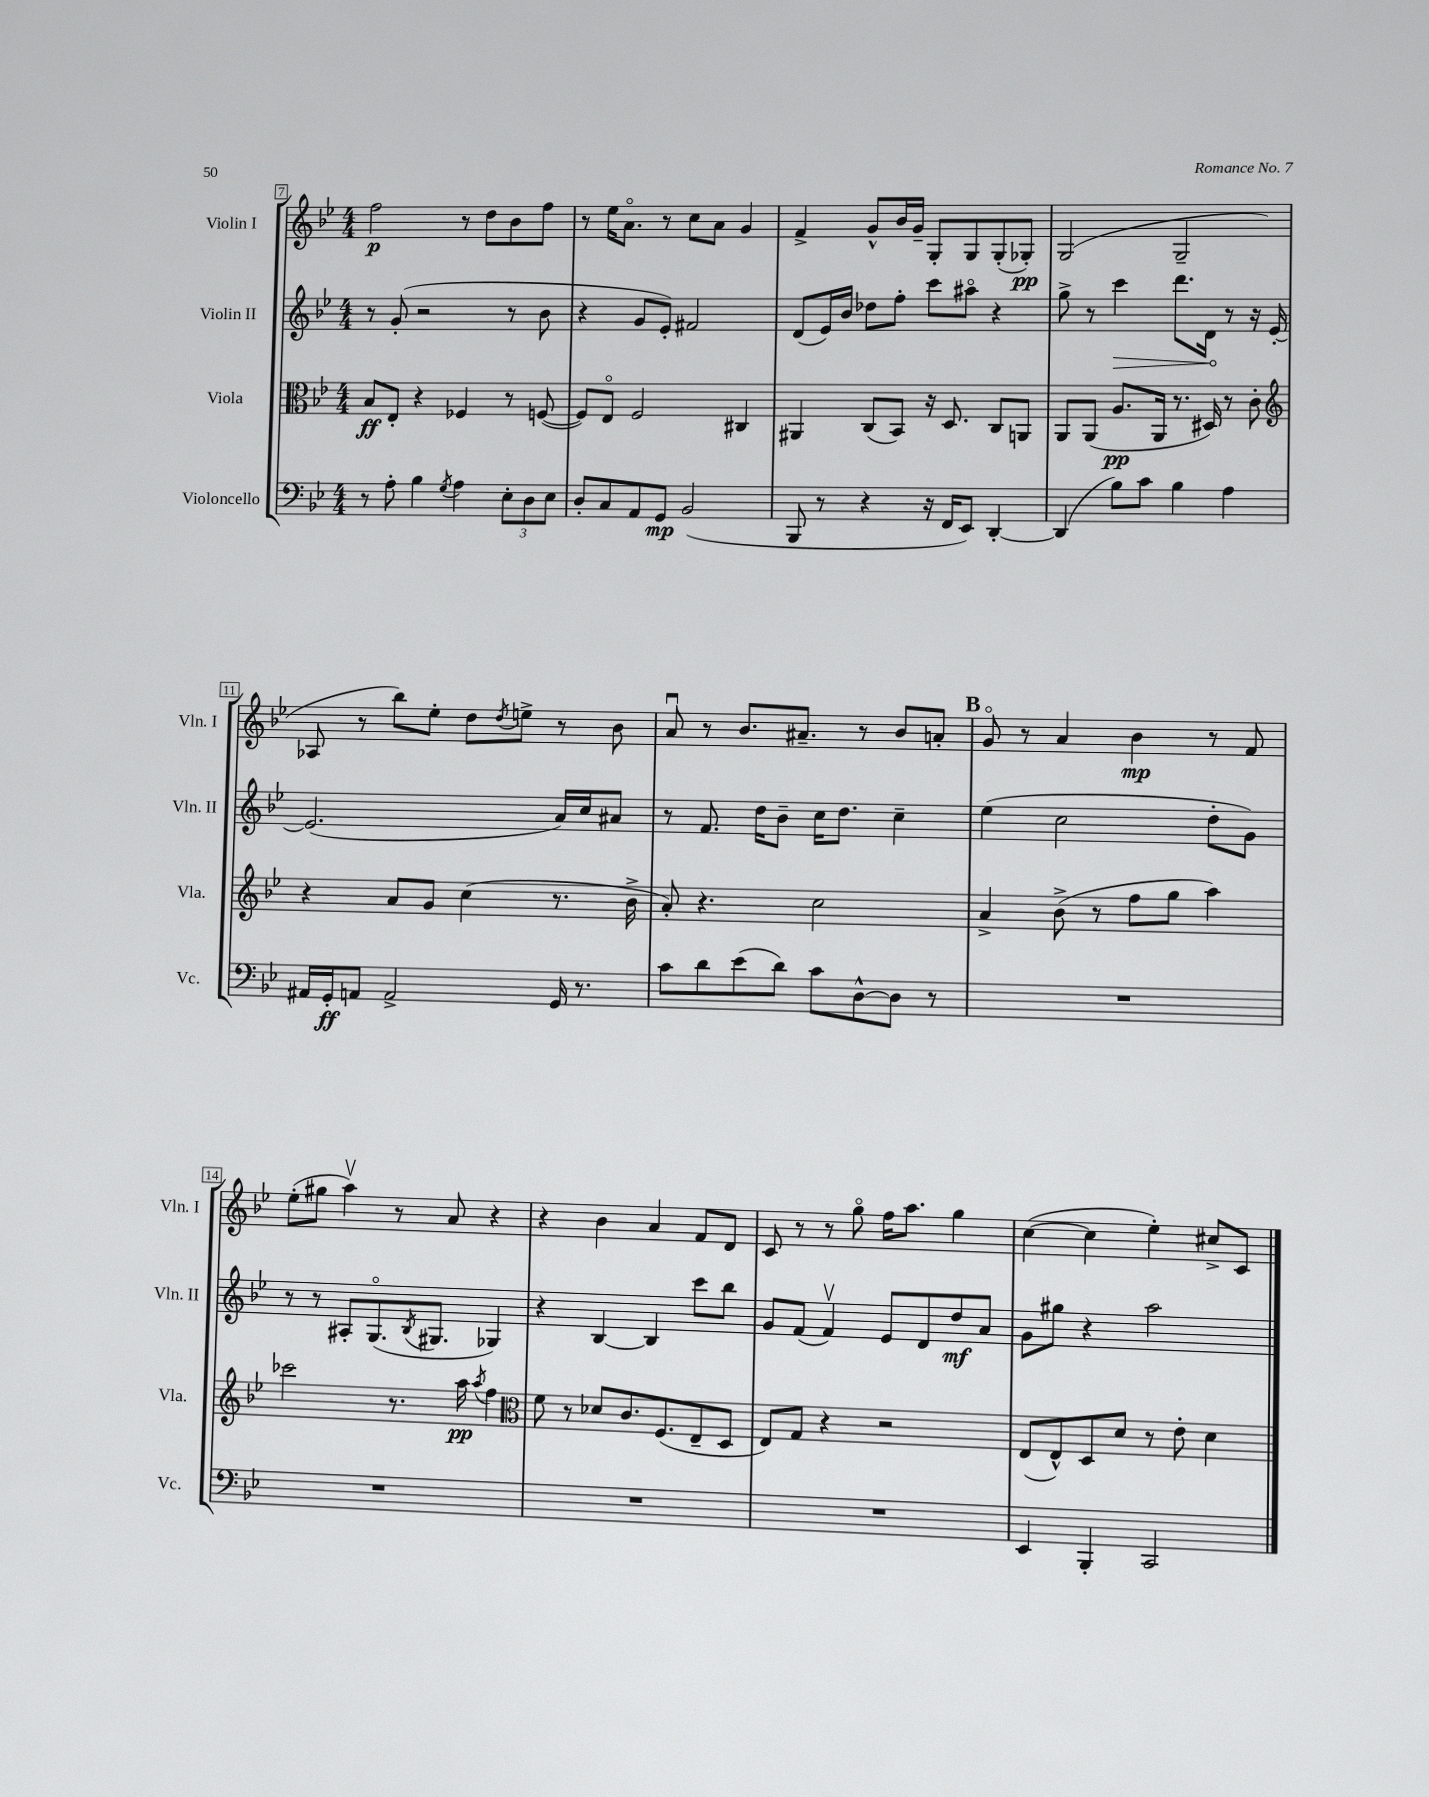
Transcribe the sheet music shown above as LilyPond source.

<<
\new StaffGroup <<
\new Staff = "s0" \with { instrumentName = "Violin I" shortInstrumentName = "Vln. I" } {
    \clef treble \key bes \major \numericTimeSignature \time 4/4
    f''2\p r8 d''8 bes'8 f''8 |
    r8 ees''16 a'8.\flageolet r8 c''8 a'8 g'4 |
    f'4-> g'8-^ bes'16 g'16-- g8-. g8 g8-.( ges8-.\pp) |
    g2( g2-- |
    aes8 r8 bes''8) ees''8-. d''8 \acciaccatura { d''8 } e''8-> r8 bes'8 |
    a'8\downbow r8 bes'8. ais'8.-- r8 bes'8 a'8-. |
    \mark \markup { \bold "B" } g'8\flageolet r8 a'4 bes'4\mp r8 f'8 |
    ees''8-.( gis''8 a''4\upbow) r8 a'8 r4 |
    r4 bes'4 a'4 f'8 d'8 |
    c'8 r8 r8 g''8\flageolet f''16 a''8. g''4 |
    c''4~( c''4 ees''4-.) cis''8-> c'8 \bar "|." |
}
\new Staff = "s1" \with { instrumentName = "Violin II" shortInstrumentName = "Vln. II" } {
    \clef treble \key bes \major \numericTimeSignature \time 4/4
    r8 g'8-.( r2 r8 bes'8 |
    r4 g'8 ees'8-.) fis'2 |
    d'8( ees'16) bes'16 des''8 f''8-. c'''8 ais''8\flageolet r4 |
    g''8-> r8 \once \override Hairpin.circled-tip = ##t c'''4\> d'''8. d'16\! r8 r16 ees'16~-. |
    ees'2.( a'16) c''16 ais'8 |
    r8 f'8. d''16 bes'8-- c''16 d''8. c''4-- |
    \mark \markup { \bold "B" } ees''4( c''2 d''8-. g'8) |
    r8 r8 ais8-. g8.\flageolet( \acciaccatura { bes8 } gis8. ges4) |
    r4 bes4~ bes4 c'''8 bes''8 |
    g'8 f'8( f'4\upbow) ees'8 d'8 d''8\mf a'8 |
    g'8 gis''8 r4 a''2 \bar "|." |
}
\new Staff = "s2" \with { instrumentName = "Viola" shortInstrumentName = "Vla." } {
    \clef alto \key bes \major \numericTimeSignature \time 4/4
    bes8\ff ees8-. r4 fes4 r8 f8~( |
    f8) ees8\flageolet f2 cis4 |
    ais,4 c8( bes,8) r16 d8. c8 a,8 |
    a,8 a,8( a8.\pp a,16 r8. dis16) r8 c'8-. |
    \clef treble r4 a'8 g'8 c''4( r8. bes'16-> |
    a'8-.) r4. c''2 |
    \mark \markup { \bold "B" } a'4-> bes'8->( r8 f''8 g''8 a''4) |
    ces'''2 r8. a''16\pp \acciaccatura { a''8 } f''4 |
    \clef alto f'8 r8 des'8 c'8. f8.( ees8-- d8 |
    ees8) g8 r4 r2 |
    ees8( ees8-^) d8 d'8 r8 ees'8-. d'4 \bar "|." |
}
\new Staff = "s3" \with { instrumentName = "Violoncello" shortInstrumentName = "Vc." } {
    \clef bass \key bes \major \numericTimeSignature \time 4/4
    r8 a8-. bes4 \acciaccatura { g8 } a4 \tuplet 3/2 { ees8-. d8 ees8 } |
    d8-. c8 a,8 g,8\mp bes,2( |
    bes,,8 r8 r4 r16 f,16 ees,8) d,4~-. |
    d,4( bes8) c'8 bes4 a4 |
    ais,16 g,16-.\ff a,8 a,2-> g,16 r8. |
    c'8 d'8 ees'8( d'8) c'8 d8~-^ d8 r8 |
    \mark \markup { \bold "B" } R1 |
    R1 |
    R1 |
    R1 |
    ees,4 bes,,4-. c,2 \bar "|." |
}
>>
>>
\layout { \context { \Score currentBarNumber = #7 \override BarNumber.stencil = #(make-stencil-boxer 0.1 0.3 ly:text-interface::print) } }
